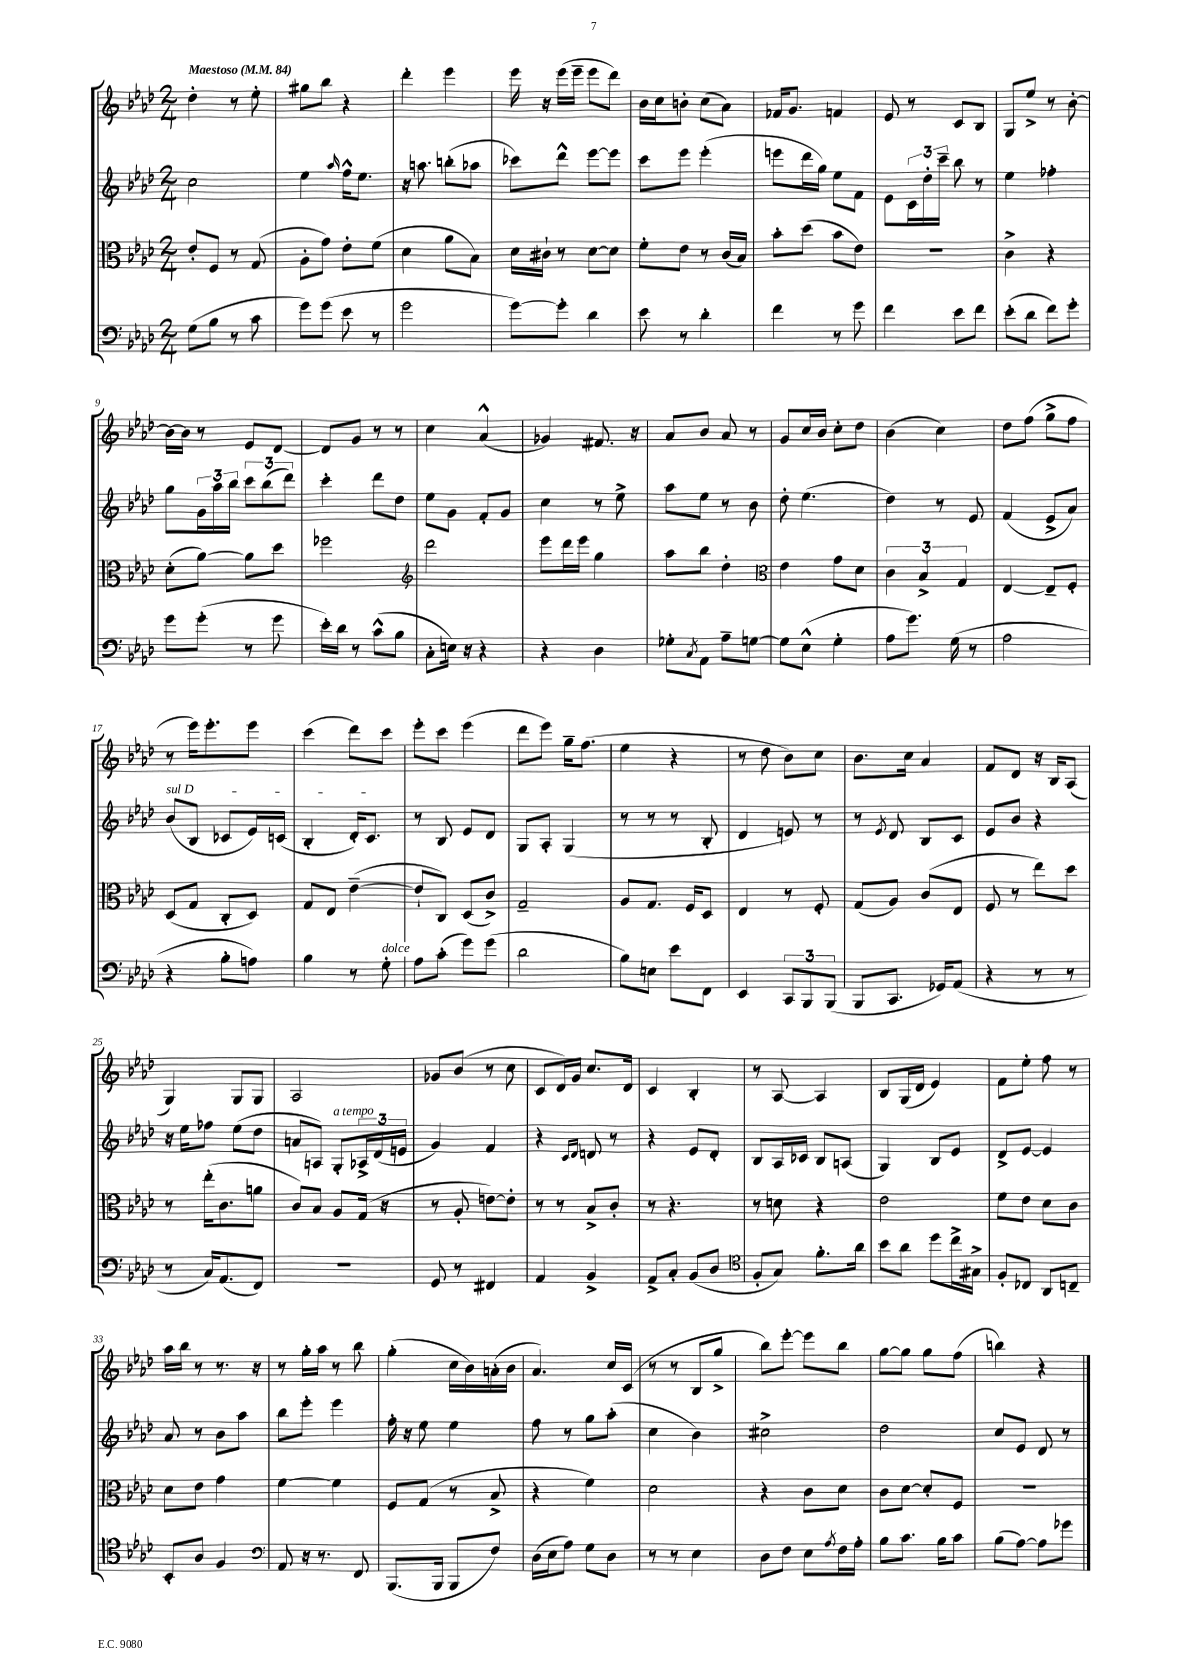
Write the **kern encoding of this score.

**kern	**kern	**kern	**kern
*part4	*part3	*part2	*part1
*staff4	*staff3	*staff2	*staff1
*clefF4	*clefC3	*clefG2	*clefG2
*k[b-e-a-d-]	*k[b-e-a-d-]	*k[b-e-a-d-]	*k[b-e-a-d-]
*M2/4	*M2/4	*M2/4	*M2/4
*MM84	*MM84	*MM84	*MM84
=1	=1	=1	=1
!	!	!	!LO:TX:a:B:t=Maestoso
(8G\L	8e-'/L	2cc\	4dd-'\
8B-\J	8F/J	.	.
8r	8r	.	8r
8c\	(8G/	.	8ee-'\
=2	=2	=2	=2
8g\L)	8A-'\L	4ee-\	8gg#X\L
(8g\J	8g\J)	.	8bb-\J
.	.	16qqaa-/	.
8e-\	8e-'\L	16ff^^\KL	4r
.	.	8.ee-\J	.
8r	(8f\J	.	.
=3	=3	=3	=3
2g\	4d-\	16r	4ddd-'\
.	.	8.aan\	.
.	8a-\L	(8bbn'\L	4eee-\
.	8B-\J)	8aa-X\J	.
=4	=4	=4	=4
[8g\L)	16d-\LL	8ccc-X\L)	16eee-\
.	16c#X`\JJ	.	16r
8g'\J]	8r	8ddd-^^\J	(16eee-\LL
.	.	.	16eee-~\JJ
4d-\	[8d-\L	[8eee-\L	8eee-\L
.	8d-\J]	8eee-\J]	8ddd-\J)
=5	=5	=5	=5
8e-\	8f'\L	8ccc\L	16b-\LL
.	.	.	16cc\J
8r	8e-\J	8eee-\J	8bn'\J
4d-'\	8r	(4eee-'\	(8cc\L
.	(16c/LL	.	8a-\J)
.	16B-/JJ)	.	.
=6	=6	=6	=6
4f\	8b-'\L	8eeen\L	16f-X/KL
.	.	.	8.g/J
.	(8dd-\J	16ddd-\L	.
.	.	16gg\JJ)	.
8r	8b-\L	8ee-\L	4fn/
8g\	8e-\J)	8f\J	.
=7	=7	=7	=7
4f\	2r	8e-\L	8e-/
.	.	24c\L	8r
.	.	24dd-'\	.
.	.	24ccc~\JJ	.
8e-\L	.	8bb-\	8c/L
8f\J	.	8r	8B-/J
=8	=8	=8	=8
(8e-'\L	4c^\	4ee-\	8G/L
8d-\J	.	.	8ee-^/J
8f\L)	4r	4ff-X'\	8r
8g'\J	.	.	[8b-'\
!!LO:LB:g=z
=9	=9	=9	=9
8g\L	(8d-'\L	8gg\L	16b-\LL_
.	.	.	16b-\JJ]
(8g'\J	[8a-\J)	24g\L	8r
.	.	24aa-\	.
.	.	24bb-\JJ	.
8r	8a-\L]	12ccc\L	8e-/L
.	.	(12bb-\	.
8g\	8dd-\J	.	[8d-/J
.	.	12ddd-\J)	.
=10	=10	=10	=10
16e-'\LL)	2ff-X\	4ccc'\	8d-/L]
16d-\JJ	.	.	.
8r	.	.	8g/J
(8c^^\L	.	8ddd-\L	8r
8B-\J	.	8dd-\J	8r
=11	=11	=11	=11
*	*clefG2	*	*
8C'\L	2ddd-\	8ee-\L	4cc\
16En\Jk)	.	8g\J	.
16r	.	.	.
4r	.	8f'/L	(4a-^^/
.	.	8g/J	.
=12	=12	=12	=12
4r	8eee-\L	4cc\	4g-X/)
.	16ddd-\L	.	.
.	16eee-\JJ	.	.
4D-\	4gg\	8r	8.f#X/
.	.	8ee-^\	.
.	.	.	16r
=13	=13	=13	=13
8G-X'\L	8aa-\L	8aa-\L	8a-/L
8qC/	.	.	.
8AA-\J	8bb-\J	8ee-\J	8b-/J
8A-~\L	4dd-'\	8r	8a-/
[8Gn\J	.	8b-\	8r
=14	=14	=14	=14
*	*clefC3	*	*
8G\L]	4e-\	8dd-'\	8g/L
(8E-^^\J	.	(4.ee-\	16cc/L
.	.	.	16b-/JJ
4G'\	8g\L	.	8cc'\L
.	8d-\J	.	8dd-\J
=15	=15	=15	=15
8A-\L	6c\	4dd-\)	(4b-\
8.g\J)	.	.	.
.	6B-^/	.	.
.	.	8r	4cc\)
(16G\	.	.	.
.	6G/	.	.
8r	.	8e-/	.
=16	=16	=16	=16
2A-\	[4E-/	(4f/	8dd-\L
.	.	.	(8ff\J
.	8E-~/L]	8e-^/L	8gg^\L
.	8F'/J	8a-/J)	8ff\J
!!LO:LB:g=z
=17	=17	=17	=17
!	!	!LO:TX:a:i:t=sul D	!
4r	(8D-/L	(8b-/L	8r
.	8G/J	8B-/J	16eee-\KL)
.	.	.	8.eee-'\
8B-'\L	8C'/L	8c-X/L	.
8An\J)	8D-/J)	16e-/L)	8eee-\J
.	.	(16cn/JJ	.
=18	=18	=18	=18
4B-\	8G/L	4B-'/	(4ccc\
.	8E-/J	.	.
8r	([4e-~\	16d-'/KL)	8ddd-\L)
.	.	8.c/J	.
!LO:TX:a:i:t=dolce	!	!	!
8G'\	.	.	8ccc\J
=19	=19	=19	=19
8A-\L	8e-`/L]	8r	8eee-'\L
(8c'\J	8C/J)	8B-/	8ccc\J
8g\L)	(8D-/L	8e-/L	(4eee-\
(8g\J	8c^/J)	8d-/J	.
=20	=20	=20	=20
2d-\	2G~/	8G/L	8ddd-\L
.	.	8A-'/J	8eee-\J)
.	.	(4G/	16gg~\KL
.	.	.	(8.ff\J
=21	=21	=21	=21
8B-\L)	8A-/L	8r	4ee-\
8En\J	8.G/J	8r	.
8e-\L	.	8r	4r
.	16F/KL	.	.
8FF\J	8D-/J	8B-'/	.
=22	=22	=22	=22
4EE-/	4E-/	4d-/	8r
.	.	.	8dd-\
12CC/L	8r	8en/)	8b-\L)
12BBB-/	.	.	.
.	8F'/	8r	8cc\J
(12BBB-/J	.	.	.
=23	=23	=23	=23
8BBB-/L	(8G/L	8r	8.b-\L
.	.	8qe-/	.
8.CC/J	8A-/J)	8d-/	.
.	.	.	16cc\Jk
.	(8c/L	8B-/L	4a-/
16GG-X/KL)	.	.	.
(8AA-/J	8E-/J	8c/J	.
=24	=24	=24	=24
4r	8F/	8e-/L	8f/L
.	8r	8b-/J	8d-/J
8r	8ee-\L)	4r	16r
.	.	.	16B-/KL
8r	8dd-\J	.	(8A-/J
!!LO:LB:g=z
=25	=25	=25	=25
8r	8r	16r	4G/)
.	.	16ee-\KL	.
16C/KL)	(16ee-'\KL	8ff-X\J	.
(8.AA-/	8.c\	.	.
.	.	(8ee-\L	8G/L
8FF/J)	8an\J	8dd-\J	8G/J
=26	=26	=26	=26
2r	8c/L)	8an/L	2A-/
.	8B-/J	8An/J)	.
!	!	!LO:TX:a:i:t=a tempo	!
.	8A-/L	8G'/L	.
.	(16G/Jk	24A-X^/L	.
.	.	(24d-/	.
.	16r	.	.
.	.	24en/JJ	.
=27	=27	=27	=27
8GG/	8r	4g/)	8g-X/L
8r	8A-'/	.	(8b-/J
4FF#X/	[8en\L)	4f/	8r
.	8e'\J]	.	8cc\
=28	=28	=28	=28
4AA-/	8r	4r	8c/L
.	8r	.	16d-/L)
.	.	.	16g/JJ
.	.	16qqc/LL	.
.	.	16qqd-/JJ	.
4BB-^/	8B-^/L	8dn/	8.cc/L
.	8c'/J	8r	.
.	.	.	16d-/Jk
=29	=29	=29	=29
8AA-^/L	8r	4r	4c/
8C'/J	4.r	.	.
(8BB-/L	.	8e-/L	4B-'/
8D-/J	.	8d-'/J	.
=30	=30	=30	=30
*clefC4	*	*	*
8F'/L	8r	8B-/L	8r
8G/J)	8dn\	16A-/L	[8A-/
.	.	16c-X/JJ	.
8.f'\L	4r	8B-/L	4A-/]
.	.	(8An/J	.
16a-\Jk	.	.	.
=31	=31	=31	=31
8b-\L	2e-\	4G/)	8B-/L
8a-\J	.	.	(16G/L
.	.	.	16d-/JJ
8dd-\L	.	8B-/L	4e-/)
16cc^\L	.	8e-/J	.
16G#X^\JJ	.	.	.
=32	=32	=32	=32
8F'/L	8f\L	8d-^/L	8f\L
8C-X/J	8e-\J	[8e-/J	8ee-'\J
8AA-/L	8d-\L	4e-/]	8ff\
8Cn~/J	8c\J	.	8r
!!LO:LB:g=z
=33	=33	=33	=33
8BB-'/L	8d-\L	8a-/	16aa-\LL
.	.	.	16bb-\JJ
8A-/J	8e-\J	8r	8r
4F/	4g\	8b-\L	8.r
.	.	8aa-\J	.
.	.	.	16r
=34	=34	=34	=34
*clefF4	*	*	*
8AA-/	[4f\	8bb-\L	8r
16r	.	8eee-'\J	16gg'\LL
8.r	.	.	16aa-\JJ
.	4f\]	4eee-\	8r
8FF/	.	.	8bb-\
=35	=35	=35	=35
(8.BBB-/L	8F/L	16ff'\	(4gg'\
.	.	16r	.
.	(8G/J	8ee-\	.
16BBB-/Jk	.	.	.
8BBB-/L	8r	4ee-\	16cc\LL
.	.	.	16b-\)
8F/J)	8B-^/	.	(16an'\
.	.	.	16b-\JJ
=36	=36	=36	=36
(16D-\LL	4r	8ff\	4.a-/)
16E-\J	.	.	.
8A-\J)	.	8r	.
8G\L	4f\)	8gg\L	.
8D-\J	.	(8aa-'\J	16cc/LL
.	.	.	(16c/JJ
=37	=37	=37	=37
8r	2d-\	4cc\	8r
8r	.	.	8r
4E-\	.	4b-\)	8B-/L
.	.	.	8gg^/J
=38	=38	=38	=38
8D-\L	4r	2cc#X^\	8bb-\L)
8F\J	.	.	[8eee-'\J
8E-\L	8c\L	.	8eee-\L]
8qA-/	.	.	.
16F\L	8d-\J	.	8bb-\J
16A-'\JJ	.	.	.
=39	=39	=39	=39
8B-\L	8c\L	2dd-\	[8gg\L
8.c\J	[8d-\J	.	8gg\J]
.	8d-'/L]	.	8gg\L
16B-\KL	.	.	.
8c\J	8F/J	.	(8ff\J
=40	=40	=40	=40
(8B-\L	2r	8cc/L	4bbn\)
[8A-\J)	.	8e-/J	.
8A-\L]	.	8d-/	4r
8g-X\J	.	8r	.
==	==	==	==
*-	*-	*-	*-
